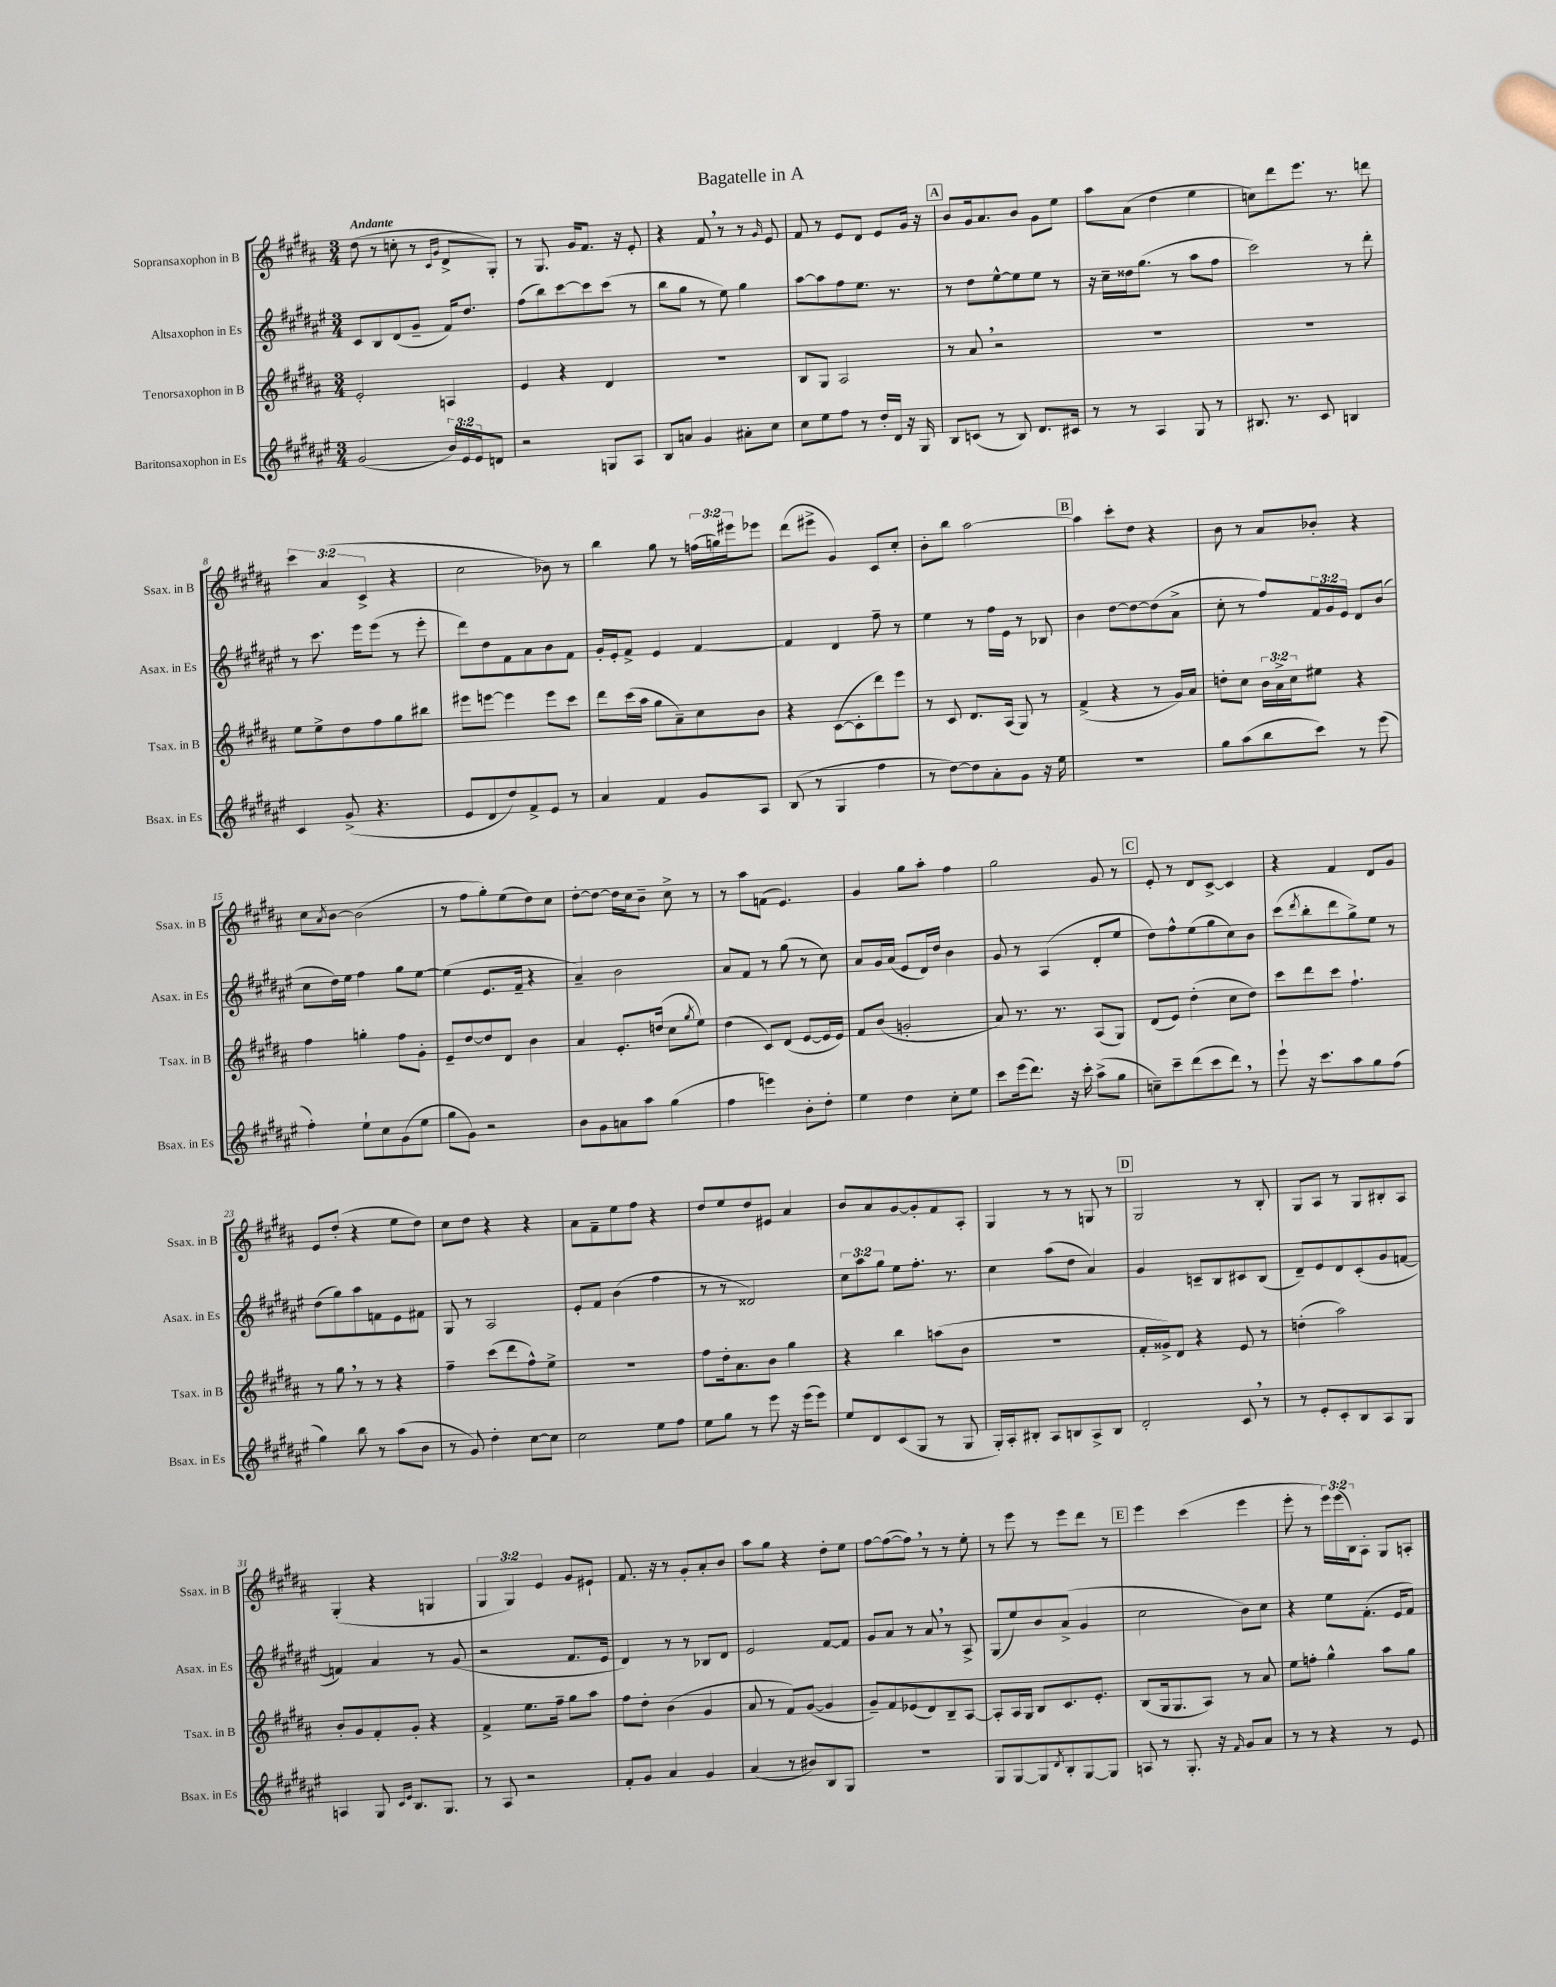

**kern	**kern	**kern	**kern
*part4	*part3	*part2	*part1
*staff4	*staff3	*staff2	*staff1
*I"Baritonsaxophon in Es	*I"Tenorsaxophon in B	*I"Altsaxophon in Es	*I"Sopransaxophon in B
*I'Bsax. in Es	*I'Tsax. in B	*I'Asax. in Es	*I'Ssax. in B
*clefG2	*clefG2	*clefG2	*clefG2
*k[f#c#g#d#a#e#]	*k[f#c#g#d#a#]	*k[f#c#g#d#a#e#]	*k[f#c#g#d#a#]
*M3/4	*M3/4	*M3/4	*M3/4
=1	=1	=1	=1
!	!	!	!LO:TX:a:B:t=Andante
(2g#/	2e'/	8c#/L	(8dd#\
.	.	8B/	8r
.	.	(8d#/	8ccn'\
.	.	8g#~/J	8r
.	.	.	16qqc#/LL
.	.	.	16qqg#/JJ
24b/LL)	4An/	16f#/KL)	8d#^/L
24e#/	.	.	.
.	.	8.dd#/J	.
24e#/J	.	.	.
8dn/J	.	.	8G#'/J)
=2	=2	=2	=2
2r	4e/	(8ff#\L	8r
.	.	8bb\)	8.G#/
.	4r	[8ccc#\	.
.	.	.	16g#/KL
.	.	8ccc#\]	8.f#/J
8Gn/L	4d#/	(8ccc#\J	.
.	.	.	16r
8A#/J	.	8r	8e'/
=3	=3	=3	=3
8B/L	2.r	8bb\L	4r
8an/J	.	8gg#\J	.
4g#/	.	8r	8f#,/
.	.	8ee#\)	8r
8a#X'\L	.	4gg#\	8r
.	.	.	16qqg#/
8cc#\J	.	.	8e/
=4	=4	=4	=4
8cc#\L	8B/L	[8aa#\L	8f#/
8ee#\	8G#/J	8aa#\]	8r
8ff#\J	2A#/	8ff#\	8e/L
8r	.	8.ee#\J	8d#/J
16dd#'/LL	.	.	8e/L
16d#/JJ	.	8.r	.
16r	.	.	16g#/Jk
16G#/	.	.	16r
!!LO:REH:place=s1:t=A
=5	=5	=5	=5
8B/L	8r	8r	8b/L
(8cn/J	8a#,/	8dd#\L	16g#/k
.	.	.	8.a#/
8r	2r	[8ee#^^\	.
8B/)	.	8ee#\]	8b/J
8.d#/L	.	8ee#\J	8g#\L
.	.	8r	8ee\J
16c#X/Jk	.	.	.
=6	=6	=6	=6
8r	2.r	16r	8aa#\L
.	.	16cc#~\LL	.
8r	.	16dd##X\J	(8a#\J
.	.	(8.gg#\J	.
4A#/	.	.	4dd#\
.	.	8r	.
8G#/	.	8aa#\L	4ee\
8r	.	8ff#\J	.
=7	=7	=7	=7
8.B#X/	2.r	2ccc#\)	8ccn\L)
.	.	.	8ddd#\
8.r	.	.	.
.	.	.	8.eee\J
8c#/	.	.	.
.	.	.	8.r
4Bn/	.	8r	.
.	.	8ddd#'\	8dddn\
!!LO:LB:g=z
=8	=8	=8	=8
4c#/	8ee\L	8r	6ccc#\
.	8ee^\	8.ccc#\	.
.	.	.	(6a#/
(8g#^/	8dd#\	.	.
.	.	16eee#\KL	.
.	.	.	6c#^/
4.r	8ff#\	(8eee#\J	.
.	8gg#\	8r	4r
.	8bb#X\J	8eee#'\	.
=9	=9	=9	=9
8e#/L	8eee#X\L	8ddd#\L)	2cc#\
8d#/	[8eeen\J	8dd#\	.
8dd#/)	4eee\]	8f#\	.
8f#^/	.	8a#\	.
8e#/J	8eee\L	8b\	8b-X\)
8r	8ccc#\J	8f#\J	8r
=10	=10	=10	=10
4a#/	8ddd#\L	16g#'/LL	4bb\
.	.	16e#'/J	.
.	(16ccc#\L	8f#^/J	.
.	16aa#\JJ	.	.
4f#/	8gg#\L	4e#/	8gg#\
.	8a#~\)	.	8r
8g#/L	8cc#\	[4f#/	(24ffn\LL
.	.	.	24ggn\)
.	.	.	24eee#X\J
8A#/J	8b\J	.	8eee-X\J
=11	=11	=11	=11
(8B/	4r	4f#/]	(8ddd#\L
8r	.	.	8eee#X^\J
4G#/	([8c#\L	4d#/	4g#/)
.	8c#'\]	.	.
4ff#\	8ddd#\)	8ff#~\	8c#/L
.	8eee\J	8r	8cc#'/J
=12	=12	=12	=12
8r	8r	4ee#\	8b'\L
[8dd#\L)	8c#/	.	8bb\J
8dd#\]	8.d#/L	8r	[2aa#\
8a#'\	.	16ff#\LL	.
.	(16A#/Jk	16e#\JJ	.
8g#\J	8G#/)	8r	.
16r	8r	8B-X/	.
16ee#\	.	.	.
!!LO:REH:place=s1:t=B
=13	=13	=13	=13
2.r	(4f#^/	4b\	4aa#\]
.	4r	[8dd#\L	8ccc#'\L
.	.	8dd#\_	8dd#\J
.	8r	(8dd#\]	4r
.	16g#/LL)	8a#^\J	.
.	16a#/JJ	.	.
=14	=14	=14	=14
8gg#\L	8ddn'\L	8cc#'\	8b\
(8aa#\	8cc#\J	8r	8r
8bb\	24b\LL	8ff#/L)	8a#/L
.	24a#^\	.	.
.	24cc#\J	.	.
8ccc#\J)	8ee#X\J	24f#/L	8b-X'/J
.	.	24g#/	.
.	.	24e#/JJ	.
8r	4r	8d#/L	4r
(8eee#\	.	(8b/J	.
!!LO:LB:g=z
=15	=15	=15	=15
4ff#'\)	4ff#\	8cc#\L	8cc#\L
.	.	.	8qa#/
.	.	16dd#\L)	[8b\J
.	.	16ee#\JJ	.
8ee#`\L	4ggn'\	4ff#\	(2b\]
8cc#\	.	.	.
(8g#\	8ff#\L	8gg#\L	.
8ee#\J	8g#'\J	[8ee#\J	.
=16	=16	=16	=16
8gg#\L	8e~/L	(4ee#\]	8r
8g#\J)	[8dd#/	.	8ff#\L
2r	8dd#/]	8.e#/L	8gg#'\)
.	8d#/J	.	(8ee\
.	.	16f#~/Jk	.
.	4b\	4r	8dd#\)
.	.	.	8cc#\J
=17	=17	=17	=17
8b\L	4a#/	4a#~/)	[8dd#'\L
8g#\	.	.	8dd#\J_
8an\	8.e'/L	2b\	16dd#\LL]
.	.	.	16cc#\J
8aa#\J	.	.	8b~\J
.	(16ddn/Jk	.	.
(4gg#\	8cc#\L	.	8cc#^\
.	8qgg#/	.	.
.	8ee\J)	.	8r
=18	=18	=18	=18
4ff#\	(4dd#\	8a#/L	8r
.	.	8f#/J	8aa#\L
4eeen\)	8c#/L)	8r	(8fn\J
.	(8d#/J	(8gg#\	4.e/)
8b'\L	[8e/L	8r	.
8dd#'\J	16e/L]	8cc#\)	.
.	16e/JJ)	.	.
=19	=19	=19	=19
4ee#\	8f#/L	8a#/L	4g#/
.	(8b/J	16g#/L	.
.	.	(16a#/JJ	.
4dd#\	2gn'/	8e#/L	8gg#\L
.	.	16d#/L)	8aa#'\J
.	.	16dd#/JJ	.
8cc#'\L	.	4b\	4ff#\
8ee#\J	.	.	.
=20	=20	=20	=20
8ccc#\L	8a#/)	8g#/	2gg#\
(16eee#\k	8.r	8r	.
8.ddd#\J)	.	.	.
.	.	(4A#/	.
.	8.r	.	.
16r	.	.	.
16ccc#'\	.	.	.
(8aa#^\L	(8A#/L	8d#'/L	8g#/
8gg#\J	8G#/J)	8ee#/J	8r
!!LO:REH:place=s1:t=C
=21	=21	=21	=21
8ccn~\L)	(8d#/L	8dd#\L)	8e'/
8ccc#~\	8e/J)	8ff#^^\	8r
(8ddd#\	(4dd#'\	(8ee#\	8d#/L
8ccc#\	.	8gg#\	[8c#^/J
8ddd#,\J)	8cc#\L	8cc#\)	4c#/]
8r	8dd#\J)	8b\J	.
=22	=22	=22	=22
8eee#`\	8ccc#\L	(8ccc#\L	4r
.	.	8qddd#/	.
16r	8ddd#\	8bb'\	.
8.ccc#\L	.	.	.
.	8ccc#\J	8ddd#\	4f#/
8aa#\	4.ff#`\	8gg#^\)	.
8gg#\	.	8ee#\J	8d#/L
(8ff#\J	.	8r	8g#/J
!!LO:LB:g=z
=23	=23	=23	=23
4gg#\)	8r	(8dd#\L	8e/L
.	8gg#,\	8gg#\)	(8dd#'/J
8bb\	8r	8aa#\	4r
8r	8r	8fn\	.
(8aa#\L	4r	8e#\	8ee\L
8b\J	.	8f#X\J	8dd#\J)
=24	=24	=24	=24
8r	4ff#~\	8G#/	8cc#\L
8g#/)	.	8r	8dd#\J
4dd#'\	(8ccc#\L	2A#/	4r
.	8ddd#\	.	.
[8cc#\L	8ff#^^\)	.	4r
8cc#\J]	8ee^\J	.	.
=25	=25	=25	=25
2cc#\	2.r	8e#'/L	8a#\L
.	.	8f#/J	8f#~\
.	.	(4b\	8ee\
.	.	.	8ff#\J
8ee#\L	.	4ff#\	4r
8ff#\J	.	.	.
=26	=26	=26	=26
8ee#\L	8ff#\L	8r	8dd#/L
8gg#\J	16dd#'\k	8r	8ee/
.	8.a#\	.	.
8r	.	2d##X/)	8dd#/
8eee#\	8b\J	.	8e#X/J
16r	4gg#\	.	4a#/
(16eee#\KL	.	.	.
8eee#\J)	.	.	.
=27	=27	=27	=27
8ee#/L	4r	12cc#\L	8b/L
.	.	12aa#\	.
8d#/	.	.	8a#/
.	.	12gg#\J	.
(8c#/	4bb\	8ee#\L	[8g#/
8G#/J	.	8.ff#'\J	8g#'/]
8r	(8aan\L	.	8f#/
.	.	8.r	.
8G#/	8b\J	.	8A#'/J
=28	=28	=28	=28
16G#'/LL)	2.r	4cc#\	4G#/
16A#'/J	.	.	.
8B#X'/J	.	.	.
8A#/L	.	(8aa#\L	8r
8Bn/	.	8dd#\J	8r
8A#^/	.	4a#/)	8Gn/
8B/J	.	.	8r
!!LO:REH:place=s1:t=D
=29	=29	=29	=29
2d#'/	16f#'/LL	4g#/	2G#/
.	16g##X^/J)	.	.
.	8d#/J	.	.
.	4r	8cn~/L	.
.	.	8B/	.
8c#,/	8e/	8c#X/	8r
8r	8r	(8B/J	8B'/
=30	=30	=30	=30
8r	(4ddn'\	8d#~/L)	8G#/L
8e#'/L	.	8e#/	8A#/J
8c#'/	2aa#\)	8d#/	8r
8B/	.	(8c#'/	8G#/L
8A#/	.	8g#/	8B#X'/
8G#/J	.	[8fn/J	8A#/J
!!LO:LB:g=z
=31	=31	=31	=31
4An/	8b'/L	4fn/])	(4G#'/
.	8g#/	.	.
8G#/	8f#'/	4a#/	4r
16qqc#/LL	.	.	.
16qqe#/JJ	.	.	.
8.B/L	8g#'/J	.	.
.	4r	8r	4Gn/
8.G#/J	.	.	.
.	.	(8g#/	.
=32	=32	=32	=32
8r	4f#^/	2r	6G#/
8A#/	.	.	.
.	.	.	6G#/)
2r	8.ee\L	.	.
.	.	.	6e/
.	16ff#~\Jk	.	.
.	8gg#\L	8.f#/L	8g#/L
.	8aa#\J	.	8e#X`/J
.	.	16e#/Jk	.
=33	=33	=33	=33
8f#'/L	8ff#\L	4d#/)	8.f#/
8g#/J	8dd#'\J	.	.
.	.	.	16r
4a#/	(4b\	8r	8r
.	.	8r	8g#'/L
4g#/	4g#/	8B-X/L	8a#'/
.	.	8d#/J	8b/J
=34	=34	=34	=34
(4a#/	8a#/	2e#/	8aa#\L
.	8r	.	8gg#\J
8r	8f#/L)	.	4r
8b#X/L)	([8g#/J	.	.
8B/	4g#/]	[8f#/L	8dd#'\L
8G#/J	.	8f#/J]	8ee\J
=35	=35	=35	=35
2.r	8g#~/L)	8g#/L	[8ff#\L
.	8f#/	8a#/J	(8ff#\_
.	(8e-X/	8r	8ff#,\J])
.	8d#/)	8a#,/	8r
.	8B~/	8r	8r
.	[8A#/J	8A#^/	8ee'\
=36	=36	=36	=36
8G#/L	8A#'/L]	(8G#/L	8r
[8G#/	16A#/L	8ee#/)	8eee\
.	16G#/JJ	.	.
8G#/]	8B/L	8b/	8r
8qd#/	.	.	.
8B'/	8.c#/	(8a#^/J	8eee\L
[8G#/	.	4g#/	8ddd#\J
.	8.e'/J	.	.
8G#/J]	.	.	8r
!!LO:REH:place=s1:t=E
=37	=37	=37	=37
8An/	(8B/L	2cc#\	4eee\
8r	16G#/k	.	.
.	8.G#/	.	.
8.G#'/	.	.	(4ccc#\
.	8A#/J)	.	.
16r	.	.	.
16qqf#/	.	.	.
8g#/L	8r	8b\L)	4eee\
8a#/J	8a#/	8cc#\J	.
=38	=38	=38	=38
8r	8ee\L	4r	8eee'\
8r	8ffn'\J	.	8r
4r	4gg#^^\	8ee#\L	24eee\LL)
.	.	.	(24eee\
.	.	.	24B\J)
.	.	(8.f#'\J	8A#'\J
8r	8aa#\L	.	8G#/L
.	.	16e#/KL	.
8e#/	8gg#\J	8f#/J)	8An'/J
==	==	==	==
*-	*-	*-	*-
